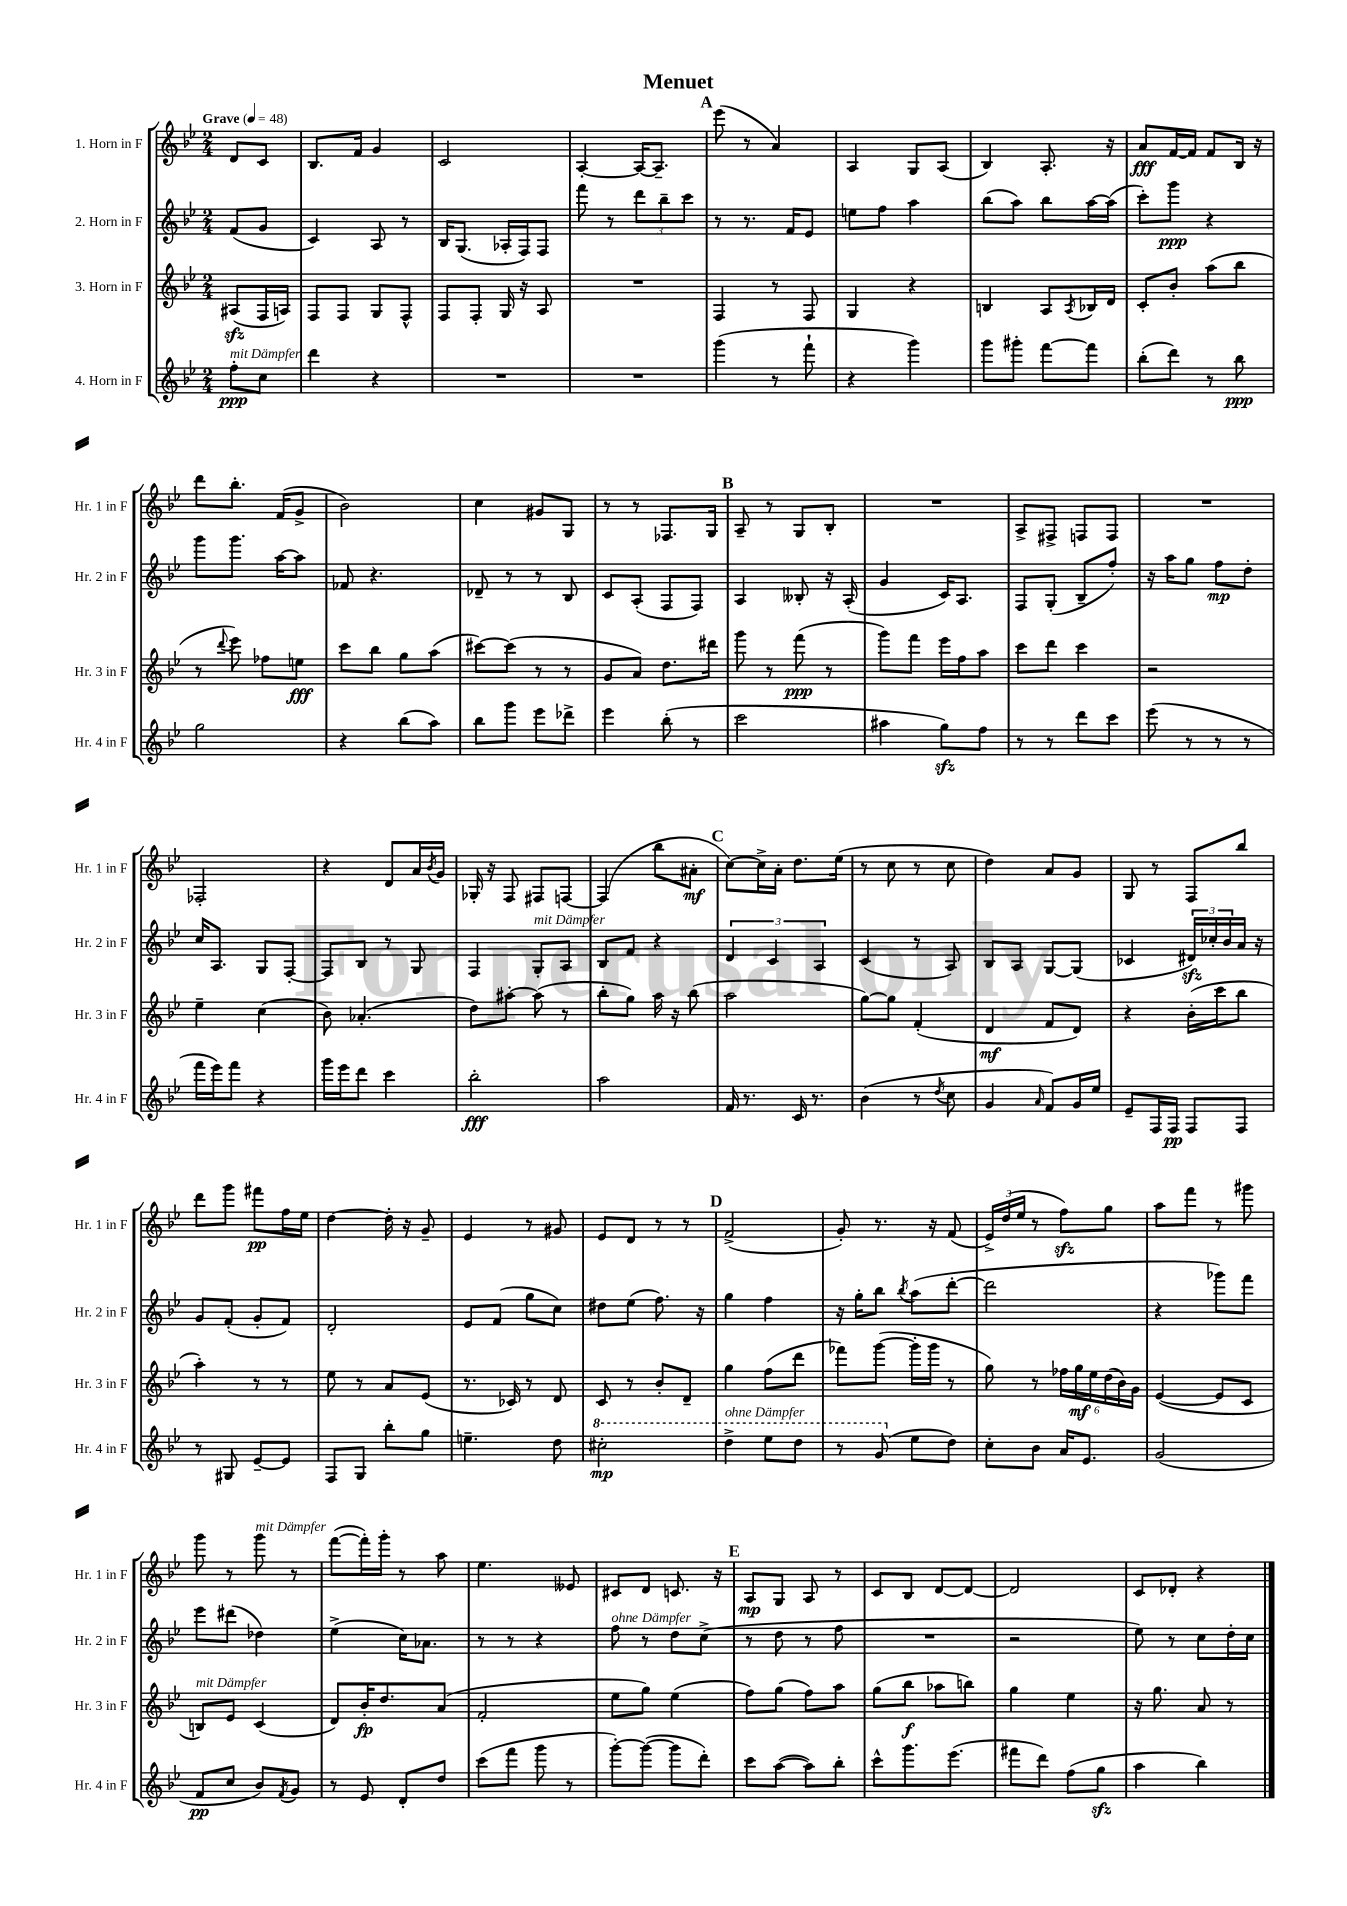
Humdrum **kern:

**kern	**kern	**kern	**kern
*staff4	*staff3	*staff2	*staff1
*clefG2	*clefG2	*clefG2	*clefG2
*k[b-e-]	*k[b-e-]	*k[b-e-]	*k[b-e-]
*M2/4	*M2/4	*M2/4	*M2/4
*MM48	*MM48	*MM48	*MM48
8ff'	(8A#	(8f	8d
8cc	16F	8g	8c
.	16A)	.	.
=	=	=	=
4ddd	8F	4c)	8.B-
.	8F	.	.
.	.	.	16f
4r	8G	8A	4g
.	8F^^	8r	.
=	=	=	=
2r	8F	16B-	2c
.	.	(8.G	.
.	8F'	.	.
.	16G	16A-'	.
.	16r	16F)	.
.	8A	8F	.
=	=	=	=
2r	2r	8fff	[4A'
.	.	8r	.
.	.	12ddd	16A_
.	.	.	8.A~]
.	.	12bb-~	.
.	.	12ccc	.
=	=	=	=
(4ggg	4F	8r	(8eee-
.	.	8.r	8r
8r	8r	.	4a)
.	.	16f	.
8fff`	8F	8e-	.
=	=	=	=
4r	4G	8ee	4A
.	.	8ff	.
4ggg)	4r	4aa	8G
.	.	.	(8A
=	=	=	=
8ggg	4B	(8bb-	4B-)
8ggg#'	.	8aa)	.
[8fff	8A	8bb-	8.A'
.	8qA	.	.
8fff]	16B-	[16aa	.
.	16d	(16aa]	16r
=	=	=	=
(8bb-'	8c'	8ccc')	8a
8ddd)	8b-'	8ggg	[16f
.	.	.	16f]
8r	(8aa	4r	8f
8bb-	8bb-	.	16B-
.	.	.	16r
=	=	=	=
2gg	8r	8ggg	8ddd
.	8qqddd	.	.
.	8eee-)	8.ggg	8.bb-'
.	8ff-	.	.
.	.	[16aa	(16f
.	8ee	8aa]	8g^
=	=	=	=
4r	8ccc	8f-	2b-)
.	8bb-	4.r	.
(8bb-	8gg	.	.
8aa)	(8aa	.	.
=	=	=	=
8bb-	[8ccc#)	8d-~	4cc
8ggg	(8ccc#]	8r	.
8eee-	8r	8r	8g#
8ddd-^	8r	8B-	8G
=	=	=	=
4eee-	8g	8c	8r
.	8a)	(8A'	8r
(8bb-'	8.dd	8F	8.F-
8r	.	8F)	.
.	16ddd#	.	16G
=	=	=	=
2ccc	8ggg	4A	8A~
.	8r	.	8r
.	(8fff	8B--'	8G
.	8r	16r	8B-'
.	.	(16A'	.
=	=	=	=
4aa#	8ggg)	4g	2r
.	8fff	.	.
8gg)	16eee-	16c)	.
.	16ff	8.A	.
8ff	8aa	.	.
=	=	=	=
8r	8ccc	8F	8A^
8r	8ddd	(8G'	8F#^
8ddd	4ccc	8B-~	8F
8ccc	.	8ff')	8F
=	=	=	=
(8eee-	2r	16r	2r
.	.	16aa	.
8r	.	8gg	.
8r	.	8ff	.
8r	.	8dd'	.
=	=	=	=
16fff	4ee-~	16cc	2F-'
16eee-)	.	8.A	.
8fff	.	.	.
4r	(4cc	8G	.
.	.	[8F'	.
=	=	=	=
16ggg	8b-)	8F]	4r
16eee-	.	.	.
8ddd	(4.a-'	8B-	.
4ccc	.	8r	8d
.	.	8G	16a
.	.	.	8qb-
.	.	.	16g
=	=	=	=
2bb-'	8dd)	4F	16G-'
.	.	.	16r
.	[8aa#'	.	8F
.	(8aa#]	8G'	8F#
.	8r	8A	[8F
=	=	=	=
2aa	8bb-'	8B-	(4F]
.	8gg)	8f	.
.	16aa	4r	8bb-
.	16r	.	.
.	(8bb-	.	8a#'
=	=	=	=
16f	2aa	6d	[8cc)
8.r	.	.	.
.	.	.	16cc^]
.	.	6c	.
.	.	.	16a'
16c	.	.	8.dd
8.r	.	.	.
.	.	6A	.
.	.	.	(16ee-
=	=	=	=
(4b-	[8gg)	(4c	8r
.	8gg]	.	8cc
8r	(4f'	8r	8r
8qdd	.	.	.
8cc	.	8A)	8cc
=	=	=	=
4g	4d	8B-	4dd)
.	.	8A	.
16qqa	.	.	.
8f)	8f	[8G	8a
16g	8d)	(8G]	8g
16ee-	.	.	.
=	=	=	=
8e-~	4r	4c-	8G
16F	.	.	8r
16F	.	.	.
8F	(16b-'	24d#)	8F
.	.	24cc-'	.
.	16ccc	.	.
.	.	24b-	.
8F	8bb-	16a	8bb-
.	.	16r	.
=	=	=	=
8r	4aa')	8g	8ddd
8G#	.	(8f'	8ggg
[8e-~	8r	8g'	8fff#
8e-]	8r	8f)	16ff
.	.	.	16ee-
=	=	=	=
8F	8ee-	2d'	[4dd
8G	8r	.	.
8bb-'	8a	.	16dd']
.	.	.	16r
8gg	(8e-	.	8g~
=	=	=	=
4.ee~	8.r	8e-	4e-
.	.	(8f	.
.	16c-)	.	.
.	8r	8gg	8r
8dd	8d	8cc)	8g#
=	=	=	=
2ccc#'	8c	8dd#	8e-
.	8r	(8ee-	8d
.	8b-'	8.ff)	8r
.	8d~	.	8r
.	.	16r	.
=	=	=	=
4ddd^	4gg	4gg	(2f^
8eee-	(8ff	4ff	.
8ddd	8ddd	.	.
=	=	=	=
8r	8fff-)	16r	8g')
.	.	16gg'	.
(8gg	([8ggg	8bb-	8.r
.	.	8qbb-	.
8ee-	16ggg']	(8aa	.
.	16ggg	.	16r
8dd)	8r	[8ddd'	(8f
=	=	=	=
8cc'	8gg)	2ddd]	24e-^)
.	.	.	(24dd
.	.	.	24ee-
8b-	8r	.	8r
16a	24ff-	.	8ff)
.	24gg	.	.
8.e-	.	.	.
.	24ee-	.	.
.	(24dd	.	8gg
.	24b-)	.	.
.	24g	.	.
=	=	=	=
(2g	([4e-	4r	8aa
.	.	.	8fff
.	8e-]	8ggg-)	8r
.	8c	8fff	8ggg#
=	=	=	=
8f	8B)	8eee-	8ggg
8cc	8e-	(8ddd#	8r
8b-)	(4c	4dd-)	8ggg
8qf	.	.	.
8g	.	.	8r
=	=	=	=
8r	8d)	(4ee-^	([8fff
8e-	16b-'	.	16fff'])
.	8.dd	.	16ggg'
8d'	.	16cc)	8r
.	.	8.a-	.
8dd	(8a	.	8aa
=	=	=	=
(8ccc	2f'	8r	4.ee-
8fff	.	8r	.
8ggg	.	4r	.
8r	.	.	8e--
=	=	=	=
[8ggg')	8ee-	8ff	8c#
(8ggg_	8gg)	8r	8d
8ggg]	(4ee-	8dd	8.c
8ddd')	.	(8cc^	.
.	.	.	16r
=	=	=	=
8ccc	8ff)	8r	8A
([8aa	(8gg	8dd	8G
8aa])	8ff)	8r	8A
8bb-'	8aa	8ff	8r
=	=	=	=
8ccc^^	(8gg	2r	8c
8.ggg	8bb-	.	8B-
.	8aa-	.	[8d
(8.eee-	.	.	.
.	8bb)	.	8d_
=	=	=	=
8fff#	4gg	2r	2d]
8ddd)	.	.	.
(8ff	4ee-	.	.
8gg	.	.	.
=	=	=	=
4aa	16r	8ee-)	8c
.	8.gg	.	.
.	.	8r	8d-'
4bb-)	8a	8cc	4r
.	8r	16dd'	.
.	.	16cc	.
==	==	==	==
*-	*-	*-	*-
